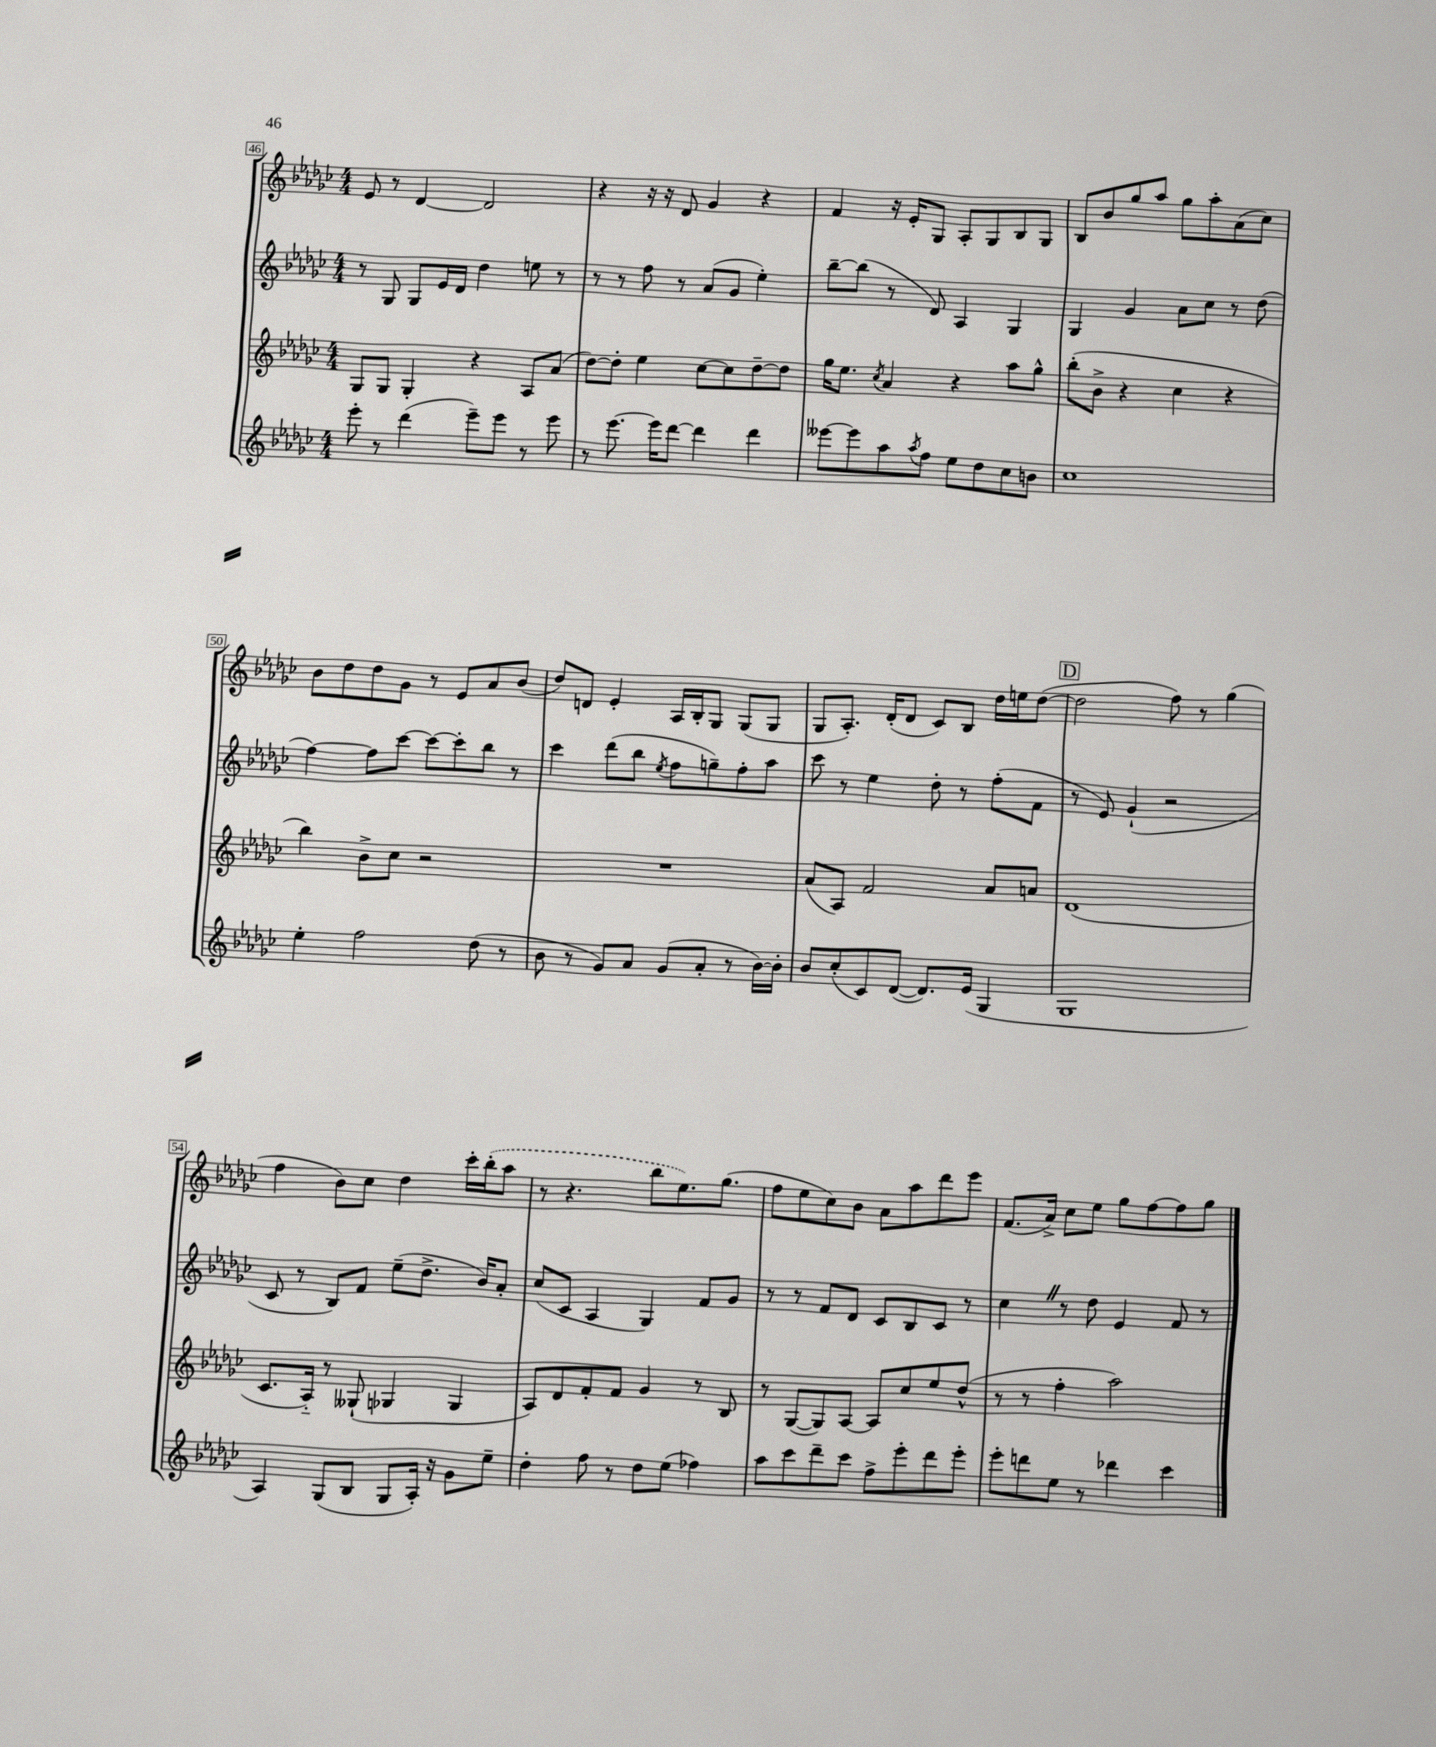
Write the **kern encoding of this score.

**kern	**kern	**kern	**kern
*staff4	*staff3	*staff2	*staff1
*clefG2	*clefG2	*clefG2	*clefG2
*k[b-e-a-d-g-c-]	*k[b-e-a-d-g-c-]	*k[b-e-a-d-g-c-]	*k[b-e-a-d-g-c-]
*M4/4	*M4/4	*M4/4	*M4/4
8eee-'	8G-	8r	8e-
8r	8G-	8G-	8r
(4ddd-	4G-'	8G-	[4d-
.	.	16e-	.
.	.	16d-	.
8eee-~)	4r	4dd-	2d-]
8eee-	.	.	.
8r	8A-	8ee	.
8eee-	(8a-	8r	.
=	=	=	=
8r	[8dd-)	8r	4r
[8.eee-	8dd-']	8r	.
.	4ee-	8ff	16r
16eee-]	.	.	16r
[8ddd-	.	8r	8d-
4ddd-]	[8cc-	(8a-	4g-
.	8cc-]	8g-	.
4ddd-	[8dd-~	4ee-')	4r
.	8dd-]	.	.
=	=	=	=
[8eee--	16gg-	[8bb-~	4f
.	8.ee-	.	.
8eee--]	.	(8bb-]	.
.	8qcc-	.	.
8aa-	4a-	8r	16r
.	.	.	16e-'
8qaa-	.	.	.
8ff	.	8d-)	8G-
8ee-	4r	4A-	8A-'
8dd-	.	.	8G-
8cc-	8aa-	4G-	8B-
8b	8gg-^^	.	8G-
=	=	=	=
1cc-	(8bb-'	4G-	8B-
.	8b-^	.	8b-
.	4r	4g-	8gg-
.	.	.	8aa-
.	4cc-	8a-	8gg-
.	.	8cc-	8aa-'
.	4r	8r	(8a-
.	.	(8dd-	8cc-)
=	=	=	=
4ee-'	4bb-)	[4ff)	8b-
.	.	.	8dd-
2ff	8b-^	8ff]	8dd-
.	8cc-	[8ccc-	8g-
.	2r	8ccc-_	8r
.	.	8ccc-']	8e-
(8dd-	.	8bb-	8a-
8r	.	8r	(8b-
=	=	=	=
8b-	1r	4ccc-	8dd-)
8r	.	.	8d
8g-)	.	(8ddd-	4e-'
8a-	.	8bb-	.
.	.	8qee-	.
(8g-	.	8ff	16A-
.	.	.	16B-'
8a-'	.	8gg~)	8G-
8r	.	8ff'	(8G-
[16b-)	.	8aa-	8G-
16b-']	.	.	.
=	=	=	=
8b-	(8a-	8ccc-	8G-
(8cc-'	8A-)	8r	8.A-')
8c-)	2f	4ee-	.
.	.	.	(16d-'
([8d-	.	.	8d-
8.d-])	.	8dd-'	8c-)
.	.	8r	8B-
(16e-	.	.	.
4G-	8a-	(8ff'	16dd-
.	.	.	16ee
.	8a	8f	([8dd-
=	=	=	=
1G-	(1d-	8r	2dd-]
.	.	8e-)	.
.	.	(4g-`	.
.	.	2r	8ff)
.	.	.	8r
.	.	.	(4gg-
=	=	=	=
4A-)	8.c-	8c-	4ff
.	.	8r	.
.	16A-'~)	.	.
(8G-	8r	8B-)	8b-)
8B-	(8G--`	8f	8cc-
8G-	4G-	(8ee-~	4dd-
16A-')	.	8.dd-^	.
16r	.	.	.
8g-	4G-	.	16ccc-'
.	.	16b-)	(16bb-'
8ee-~	.	8a-'	8aa-
=	=	=	=
4dd-'	8A-)	(8cc-	8r
.	8d-	8c-	4.r
8ff	8f'	4A-	.
8r	8f	.	.
8dd-	4g-	4G-)	8bb-
(8ee-	.	.	8.ee-)
4ff-)	8r	8f	.
.	.	.	(8.gg-
.	8B-	8g-	.
=	=	=	=
8aa-	8r	8r	8ff
8ccc-	([8G-	8r	8ee-
8ddd-~	8G-])	8f	8cc-)
8ccc-	[8A-	8d-	8b-
8ff^	8A-]	8c-	8a-
8eee-'	8cc-	8B-	8aa-
8ddd-	8ee-	8c-	8ddd-
8eee-'	(8dd-^^	8r	8eee-
=	=	=	=
8eee-'	8r	4cc-	(8.f
8ddd	8r	.	.
.	.	.	16a-^)
8ee-	4ff'	8r	8cc-
8r	.	8dd-	8ee-
4ddd-	2aa-)	4e-	8gg-
.	.	.	[8ff
4ccc-	.	8f	8ff]
.	.	8r	8gg-
==	==	==	==
*-	*-	*-	*-
